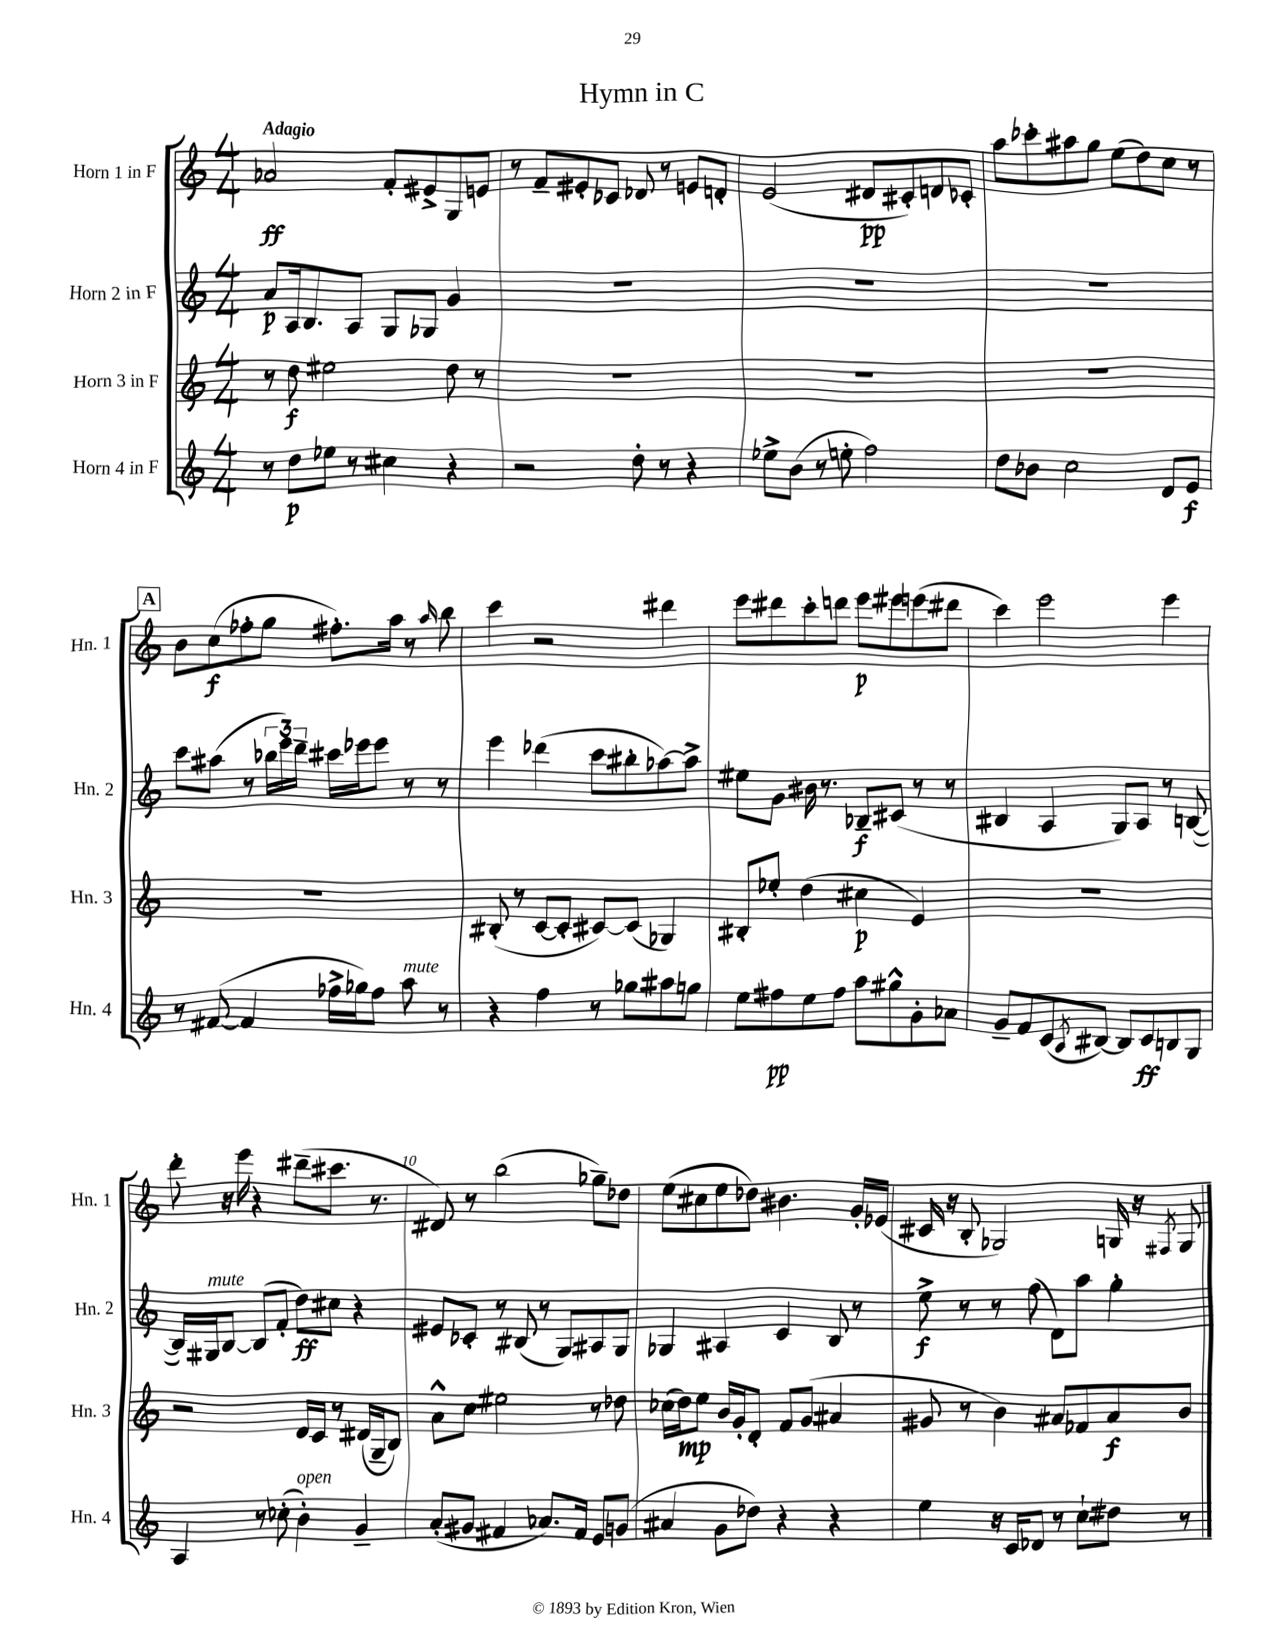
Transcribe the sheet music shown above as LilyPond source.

\header { title = "Hymn in C" }
<<
\new StaffGroup <<
\new Staff = "s0" \with { instrumentName = "Horn 1 in F" shortInstrumentName = "Hn. 1" } {
    \clef treble \key c \major \numericTimeSignature \time 4/4 \tempo "Adagio"
    aes'2\ff f'8-. eis'8-> g8 e'8 |
    r8 f'8-- eis'8-. ces'8 des'8 r8 e'8 d'8-. |
    e'2( dis'8\pp cis'8-.) d'8 ces'8-. |
    a''8 ces'''8-. ais''8 g''8 e''8( d''8) c''8 r8 |
    \mark \markup { \box "A" } b'8 c''8\f( fes''8-. g''8 fis''8.-.) a''16 r8 \grace { a''16 } b''8 |
    c'''4 r2 dis'''4 |
    e'''8 dis'''8 c'''8-. d'''8 e'''8\p eis'''8 e'''8( dis'''8 |
    c'''4) e'''2 e'''4 |
    d'''8-. r16 e'''16 r4 dis'''8--( cis'''8. r8. |
    dis'8) r8 b''2( ges''8--) des''8 |
    e''8( cis''8 e''8 des''8) bis'4. g'16-. ees'16( |
    cis'16 r16 b8-. ges2) g16 r16 \acciaccatura { fis8 } g8 \bar "|." |
}
\new Staff = "s1" \with { instrumentName = "Horn 2 in F" shortInstrumentName = "Hn. 2" } {
    \clef treble \key c \major \numericTimeSignature \time 4/4
    a'8\p a16 b8. a8 g8 ges8 g'4 |
    R1 |
    R1 |
    R1 |
    \mark \markup { \box "A" } c'''8 ais''8( r8 \tuplet 3/2 { bes''16 e'''16) d'''16-- } cis'''16 ees'''16 ees'''8 r8 r8 |
    e'''4 des'''4( c'''8 bis''8-. aes''8~) aes''8-> |
    eis''8 g'8 bis'16 r8. bes8--\f cis'8( r8 r8 |
    bis4 a4 g8) a8 r8 b8~( |
    b16) gis16^\markup { \italic "mute" } b8~ b8( f'8-. d''8\ff) cis''8 r4 |
    eis'8 ces'8-. r8 bis8( r8 g8) ais8 g8 |
    ges4 ais4 c'4 b8 r8 |
    e''8->\f r8 r8 f''8( d'8) a''8 g''4-. \bar "|." |
}
\new Staff = "s2" \with { instrumentName = "Horn 3 in F" shortInstrumentName = "Hn. 3" } {
    \clef treble \key c \major \numericTimeSignature \time 4/4
    r8 d''8\f eis''2 d''8 r8 |
    R1 |
    R1 |
    R1 |
    \mark \markup { \box "A" } R1 |
    bis8-.( r8 c'8~ c'8-. cis'8~) cis'8( ges4) |
    bis8-. ees''8-. d''4( cis''4\p e'4) |
    R1 |
    r2 d'16 c'16 r8 dis'16( g16-- b8) |
    a'8-^ c''8 eis''2 r8 des''8 |
    ces''16( d''16\mp) e''8 b'16 g'16-. d'8-. f'8 g'8( ais'4 |
    gis'8 r8 b'4) ais'8 fes'8 ais'8\f b'8 \bar "|." |
}
\new Staff = "s3" \with { instrumentName = "Horn 4 in F" shortInstrumentName = "Hn. 4" } {
    \clef treble \key c \major \numericTimeSignature \time 4/4
    r8 d''8\p ees''8 r8 cis''4 r4 |
    r2 d''8-. r8 r4 |
    ees''8-> b'8( r8 e''8-. f''2) |
    d''8 bes'8 c''2 d'8 e'8\f |
    \mark \markup { \box "A" } r8 fis'8~( fis'4 fes''16-> ges''16) fes''8 a''8^\markup { \italic "mute" } r8 |
    r4 f''4 r8 ges''8 ais''8 g''8 |
    e''8 fis''8\pp e''8 fis''8 a''8 gis''8-^ g'8-. aes'8 |
    g'8-- f'8 c'8( \acciaccatura { a8 } bis8~) bis8 c'8\ff b8 g8 |
    a4 r8 ces''8-.( b'4-.^\markup { \italic "open" }) g'4-- |
    a'8-.( gis'8 fis'4 aes'8.) fis'16 e'8 g'8( |
    ais'4 g'8 des''8) r4 r4 |
    e''4 r16 c'16 des'8 r8 c''8-! dis''8 r8 \bar "|." |
}
>>
>>
\layout { \context { \Score \override BarNumber.break-visibility = ##(#f #t #t) barNumberVisibility = #(every-nth-bar-number-visible 5) } }
